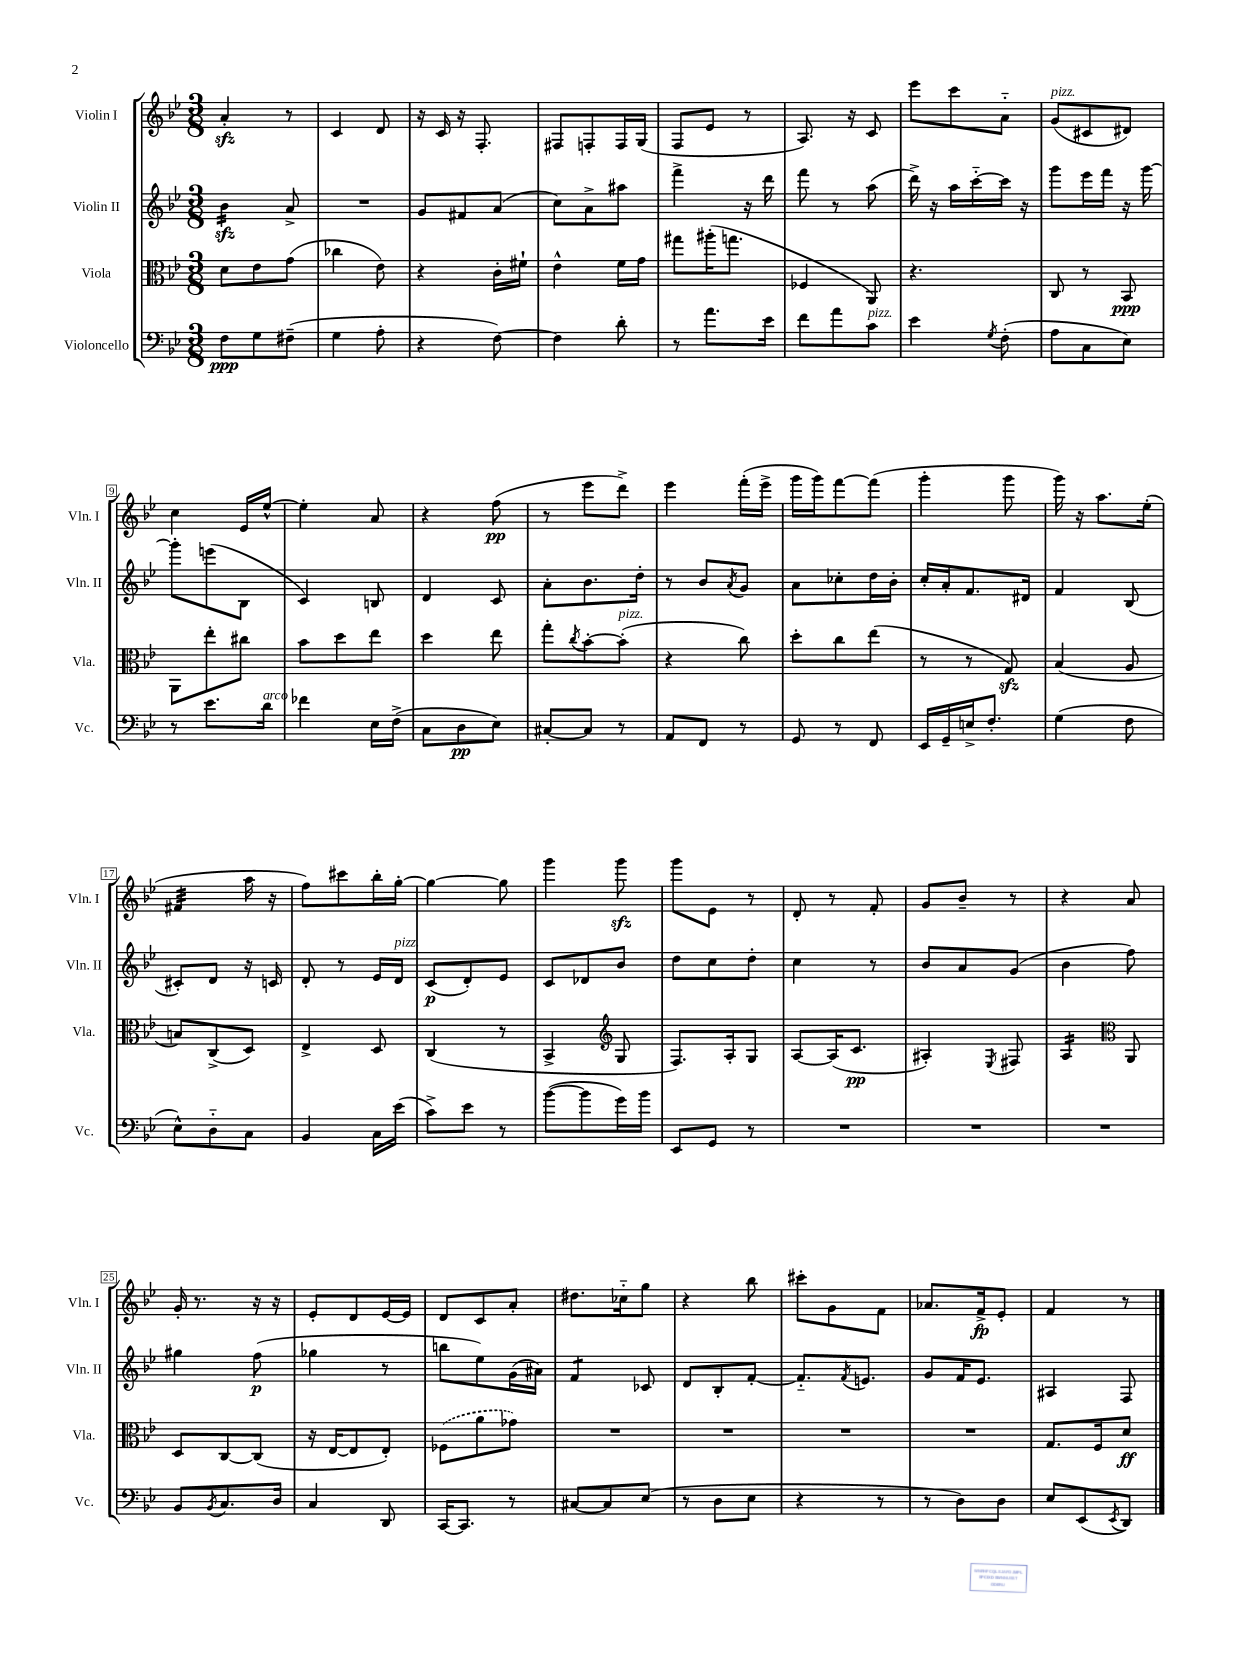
<<
\new StaffGroup <<
\new Staff = "s0" \with { instrumentName = "Violin I" shortInstrumentName = "Vln. I" } {
    \clef treble \key bes \major \numericTimeSignature \time 3/8
    a'4-.\sfz r8 |
    c'4 d'8 |
    r16 c'16 r16 f8.-. |
    fis8 f8-. f16 g16( |
    f8 ees'8 r8 |
    a8.) r16 c'8 |
    ees'''8 c'''8 a'8-_ |
    g'8^\markup { \italic "pizz." }( cis'8 dis'8) |
    c''4 ees'16 ees''16~-^ |
    ees''4-. a'8 |
    r4 f''8\pp( |
    r8 ees'''8 d'''8->) |
    ees'''4 f'''16-.( ees'''16-> |
    g'''16 g'''16) f'''8~ f'''8( |
    g'''4-. g'''8 |
    g'''16) r16 a''8. ees''16-.( |
    fis'4:32 a''16 r16 |
    f''8) cis'''8 bes''16-. g''16~-. |
    g''4~ g''8 |
    g'''4 g'''8\sfz |
    g'''8 ees'8 r8 |
    d'8-. r8 f'8-. |
    g'8 bes'8-- r8 |
    r4 a'8 |
    g'16-. r8. r16 r16 |
    ees'8-. d'8 ees'16~ ees'16 |
    d'8 c'8 a'8-. |
    dis''8. ces''16-_ g''8 |
    r4 bes''8 |
    cis'''8-. g'8 f'8 |
    aes'8. f'16->\fp ees'8-. |
    f'4 r8 \bar "|." |
}
\new Staff = "s1" \with { instrumentName = "Violin II" shortInstrumentName = "Vln. II" } {
    \clef treble \key bes \major \numericTimeSignature \time 3/8
    bes'4:16\sfz a'8-> |
    R4. |
    g'8 fis'8 a'8( |
    c''8) a'8-> ais''8 |
    f'''4-> r16 d'''16 |
    f'''8 r8 a''8( |
    d'''16->) r16 a''16 c'''16~-_ c'''16 r16 |
    g'''8 ees'''16 f'''16 r16 g'''16~ |
    g'''8-. e'''8( bes8 |
    c'4) b8 |
    d'4 c'8 |
    a'8-. bes'8. d''16-. |
    r8 bes'8 \acciaccatura { a'8 } g'8 |
    a'8 ces''8-. d''16 bes'16-. |
    c''16-. a'16-. f'8. dis'16 |
    f'4 bes8( |
    cis'8-.) d'8 r16 c'16 |
    d'8-. r8 ees'16 d'16^\markup { \italic "pizz." } |
    c'8\p( d'8-.) ees'8 |
    c'8 des'8 bes'8 |
    d''8 c''8 d''8-. |
    c''4 r8 |
    bes'8 a'8 g'8( |
    bes'4 f''8) |
    gis''4 f''8\p( |
    ges''4 r8 |
    b''8 ees''8) g'16( ais'16) |
    f'4:8 ces'8 |
    d'8 bes8-. f'8~-. |
    f'8.-_ \acciaccatura { f'8 } e'8. |
    g'8 f'16 ees'8. |
    ais4 f8 \bar "|." |
}
\new Staff = "s2" \with { instrumentName = "Viola" shortInstrumentName = "Vla." } {
    \clef alto \key bes \major \numericTimeSignature \time 3/8
    d'8 ees'8 g'8( |
    ces''4 ees'8) |
    r4 c'16-. fis'16-! |
    ees'4-^ f'16 g'16 |
    gis''8 ais''16-.( g''8. |
    fes4 a,8) |
    r4. |
    c8 r8 bes,8\ppp |
    a,8 ees''8-. cis''8 |
    bes'8 d''8 ees''8 |
    d''4 ees''8 |
    g''8-. \acciaccatura { c''8 } bes'8~-. bes'8-.^\markup { \italic "pizz." }( |
    r4 c''8) |
    d''8-. c''8 ees''8( |
    r8 r8 g8\sfz) |
    bes4( a8 |
    b8) c8->( d8) |
    ees4-> d8 |
    c4( r8 |
    bes,4-> \clef treble g8 |
    f8.) a16-. g8 |
    a8~ a16( c'8.\pp |
    ais4-.) \acciaccatura { ees8 } fis8 |
    a4:16 \clef alto a,8 |
    d8 c8~ c8( |
    r16 ees16~ ees8 ees8-.) |
    \once \slurDashed fes8( a'8 ges'8) |
    R4. |
    R4. |
    R4. |
    R4. |
    g8. f16 d'8\ff \bar "|." |
}
\new Staff = "s3" \with { instrumentName = "Violoncello" shortInstrumentName = "Vc." } {
    \clef bass \key bes \major \numericTimeSignature \time 3/8
    f8\ppp g8 fis8--( |
    g4 a8-. |
    r4 f8~) |
    f4 d'8-. |
    r8 a'8. ees'16 |
    f'8 a'8 c'8^\markup { \italic "pizz." } |
    ees'4 \acciaccatura { g8 } f8-.( |
    a8 c8 ees8) |
    r8 ees'8. d'16^\markup { \italic "arco" } |
    fes'4 ees16 f16->( |
    c8 d8\pp ees8) |
    cis8~-. cis8 r8 |
    a,8 f,8 r8 |
    g,8 r8 f,8 |
    ees,16 g,16-- e16-> f8.-. |
    g4( f8 |
    ees8-^) d8-_ c8 |
    bes,4 c16 ees'16( |
    c'8->) ees'8 r8 |
    bes'8~( bes'8 g'16) bes'16 |
    ees,8 g,8 r8 |
    R4. |
    R4. |
    R4. |
    bes,8 \acciaccatura { bes,8 } c8. d16 |
    c4 d,8 |
    c,16~ c,8. r8 |
    cis8~ cis8 ees8( |
    r8 d8 ees8 |
    r4 r8 |
    r8 d8) d8 |
    ees8 ees,8( \acciaccatura { ees,8 } d,8) \bar "|." |
}
>>
>>
\layout { \context { \Score \override BarNumber.stencil = #(make-stencil-boxer 0.1 0.3 ly:text-interface::print) } }
